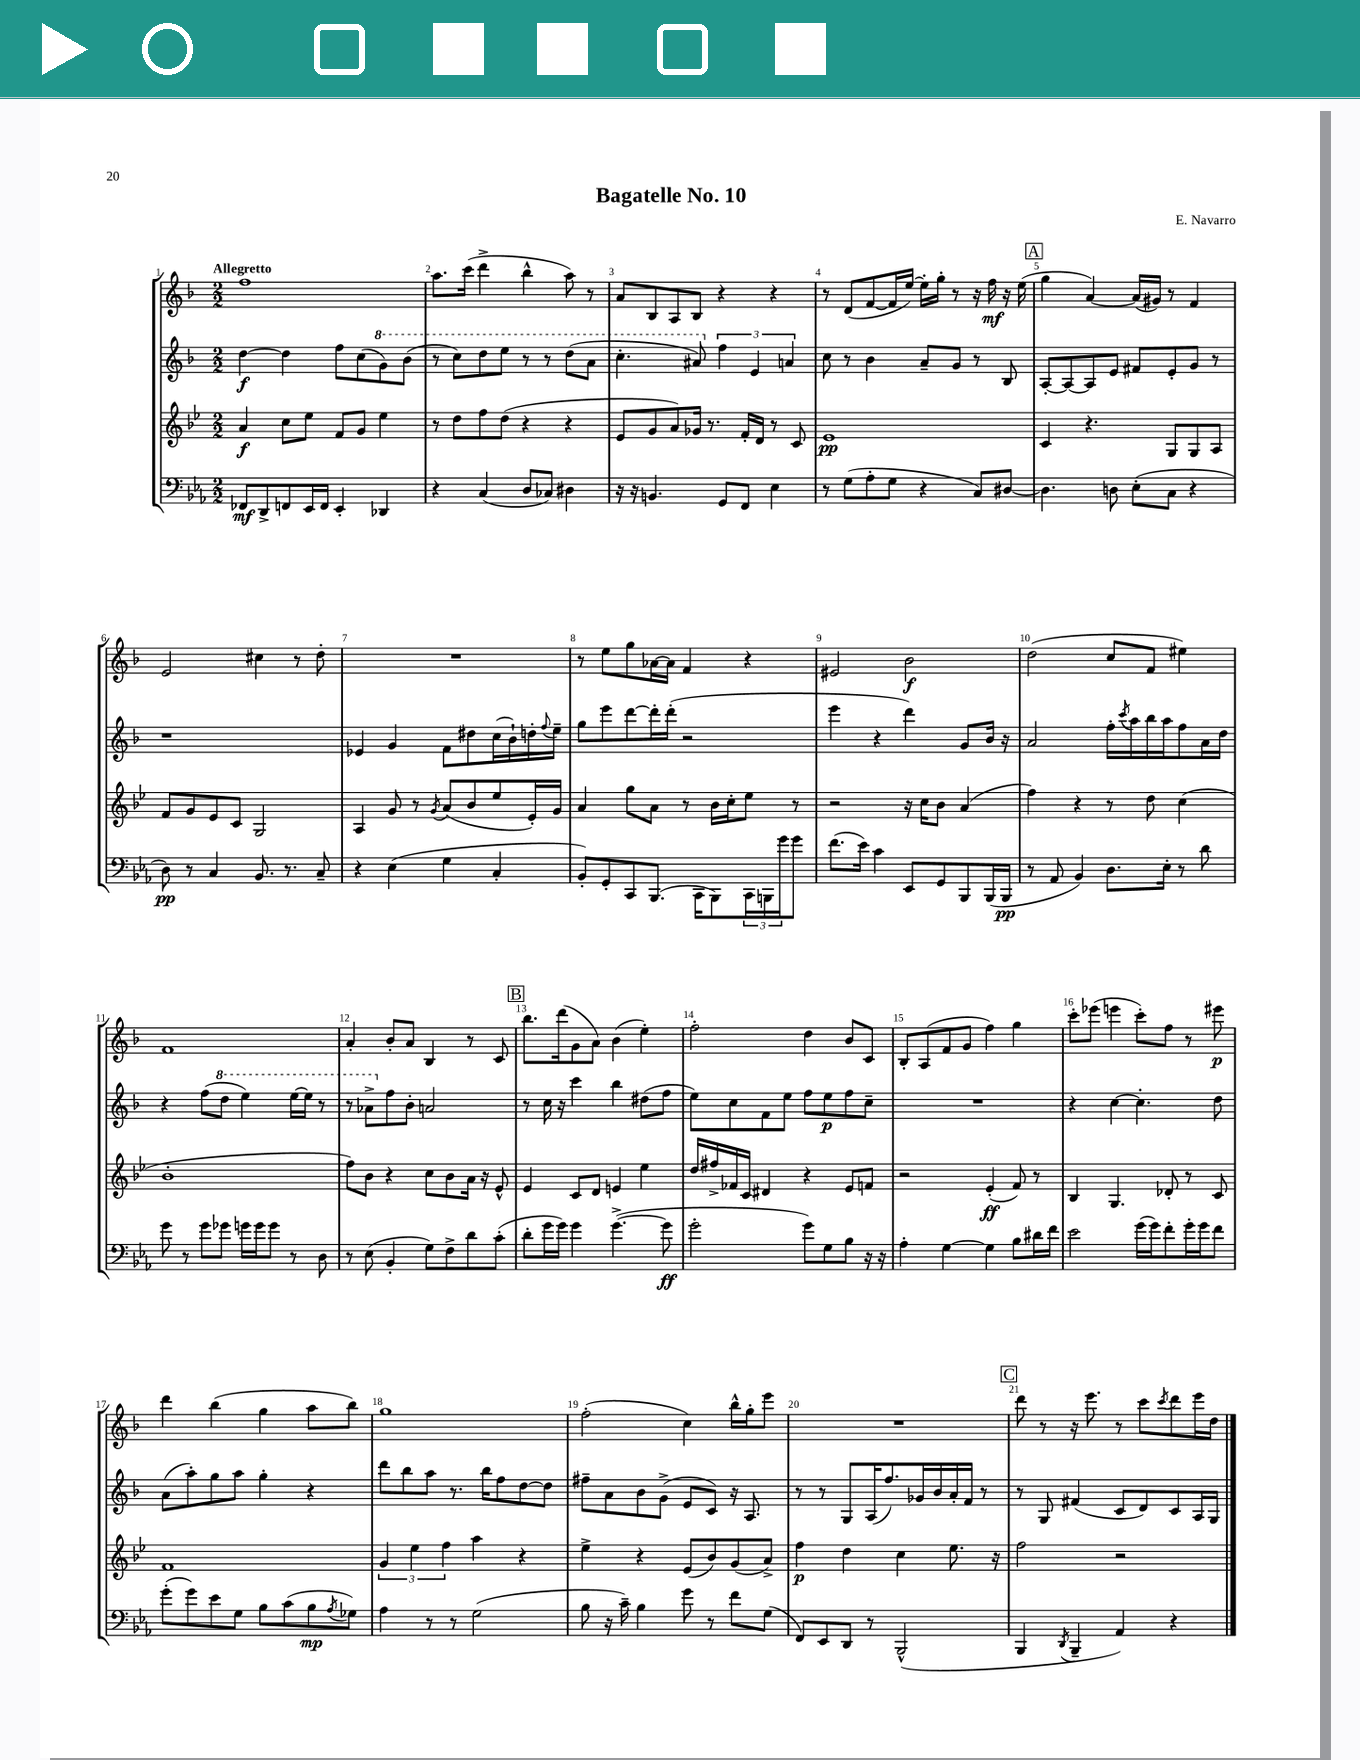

**kern	**dynam	**kern	**dynam	**kern	**dynam	**kern	**dynam
*part4	*part4	*part3	*part3	*part2	*part2	*part1	*part1
*staff4	*staff4	*staff3	*staff3	*staff2	*staff2	*staff1	*staff1
*clefF4	*	*clefG2	*	*clefG2	*	*clefG2	*
*k[b-e-a-]	*	*k[b-e-]	*	*k[b-]	*	*k[b-]	*
*M2/2	*	*M2/2	*	*M2/2	*	*M2/2	*
=1	=1	=1	=1	=1	=1	=1	=1
!	!	!	!	!	!	!LO:TX:a:B:t=Allegretto	!
8FF-X/L	mf	4a/	f	[4dd\	f	1ff	.
8DD^/	.	.	.	.	.	.	.
8FFn/	.	8cc\L	.	4dd\]	.	.	.
16EE-/L	.	8ee-\J	.	.	.	.	.
16FF/JJ	.	.	.	.	.	.	.
4EE-'/	.	8f/L	.	8ff\L	.	.	.
.	.	8g/J	.	(8cc\	.	.	.
*	*	*	*	*8va	*	*	*
4DD-X/	.	4ee-\	.	8gg\)	.	.	.
.	.	.	.	(8bb-\J	.	.	.
=2	=2	=2	=2	=2	=2	=2	=2
4r	.	8r	.	8r	.	8.aa\L	.
.	.	8dd\L	.	8ccc\L)	.	.	.
.	.	.	.	.	.	(16ccc\Jk	.
(4C/	.	8ff\	.	8ddd\	.	4ddd^\	.
.	.	(8dd\J	.	8eee\J	.	.	.
8D/L	.	4r	.	8r	.	4bb-^^\	.
8C-X/J)	.	.	.	8r	.	.	.
4D#X\	.	4r	.	(8ddd\L	.	8aa\)	.
.	.	.	.	8aa\J	.	8r	.
=3	=3	=3	=3	=3	=3	=3	=3
16r	.	8e-/L	.	4.ccc'\	.	8a/L	.
16r	.	.	.	.	.	.	.
4.BBn/	.	8g/	.	.	.	8B-/	.
.	.	8a/)	.	.	.	8A/	.
.	.	16g-X/Jk	.	8aa#X/)	.	8B-/J	.
.	.	8.r	.	.	.	.	.
*	*	*	*	*X8va	*	*	*
8GG/L	.	.	.	6ff\	.	4r	.
8FF/J	.	16f'/LL	.	.	.	.	.
.	.	.	.	6e/	.	.	.
.	.	16d/JJ	.	.	.	.	.
4E-\	.	8r	.	.	.	4r	.
.	.	.	.	6an/	.	.	.
.	.	8c/	.	.	.	.	.
=4	=4	=4	=4	=4	=4	=4	=4
8r	.	1e-	pp	8cc\	.	8r	.
(8G\L	.	.	.	8r	.	(8d/L	.
8A-'\	.	.	.	4b-\	.	[8f/	.
8G\J	.	.	.	.	.	16f/L]	.
.	.	.	.	.	.	[16ee/JJ)	.
4r	.	.	.	8a~/L	.	16ee'\LL]	.
.	.	.	.	.	.	16gg'\JJ	.
.	.	.	.	8g/J	.	8r	.
8C/L)	.	.	.	8r	.	16r	.
.	.	.	.	.	.	16ff\	mf
[8D#X/J	.	.	.	8B-/	.	16r	.
.	.	.	.	.	.	(16ee\	.
!!LO:REH:place=s1:t=A
=5	=5	=5	=5	=5	=5	=5	=5
4.D#\]	.	4c/	.	[8A'/L	.	4gg\	.
.	.	.	.	8A/_	.	.	.
.	.	4.r	.	8A/]	.	[4a/)	.
8Dn\	.	.	.	8e/J	.	.	.
(8E-'\L	.	.	.	8f#X/L	.	(16a/LL]	.
.	.	.	.	.	.	16g#X/JJ)	.
8C\J	.	8G/L	.	8e'/	.	8r	.
4r	.	8G/	.	8g/J	.	4f/	.
.	.	8A/J	.	8r	.	.	.
!!LO:LB:g=z
=6	=6	=6	=6	=6	=6	=6	=6
8D\)	pp	8f/L	.	1r	.	2e/	.
8r	.	8g/	.	.	.	.	.
4C/	.	8e-/	.	.	.	.	.
.	.	8c/J	.	.	.	.	.
8.BB-/	.	2G/	.	.	.	4cc#X\	.
8.r	.	.	.	.	.	.	.
.	.	.	.	.	.	8r	.
8C~/	.	.	.	.	.	8dd'\	.
=7	=7	=7	=7	=7	=7	=7	=7
4r	.	4A/	.	4e-X/	.	1r	.
(4E-\	.	8g/	.	4g/	.	.	.
.	.	8r	.	.	.	.	.
.	.	8qg/	.	.	.	.	.
4G\	.	(8a/L	.	8f\L	.	.	.
.	.	8b-/	.	8dd#X\	.	.	.
4C'/	.	8ee-/	.	(16cc\L	.	.	.
.	.	.	.	16b-`\)	.	.	.
.	.	16e-'/L)	.	16ddn'\	.	.	.
.	.	.	.	8qqff/	.	.	.
.	.	16g/JJ	.	16ee~\JJ	.	.	.
=8	=8	=8	=8	=8	=8	=8	=8
8BB-'/L)	.	4a/	.	8gg\L	.	8r	.
8GG'/	.	.	.	8eee\	.	8ee\L	.
8CC/	.	8gg\L	.	[8ddd\	.	8gg\	.
(8.BBB-/J	.	8a\J	.	16ddd'\L]	.	[16a-X\L	.
.	.	.	.	(16ddd'\JJ	.	16a-\JJ]	.
.	.	8r	.	2r	.	4f/	.
16CC\KL	.	.	.	.	.	.	.
8BBB-\)	.	16b-\LL	.	.	.	.	.
.	.	16cc'\J	.	.	.	.	.
24CC\L	.	8ee-\J	.	.	.	4r	.
24BBBn\	.	.	.	.	.	.	.
24g\J	.	.	.	.	.	.	.
8g\J	.	8r	.	.	.	.	.
=9	=9	=9	=9	=9	=9	=9	=9
(8.f\L	.	2r	.	4eee\	.	2e#X/	.
16e-\Jk)	.	.	.	.	.	.	.
4c\	.	.	.	4r	.	.	.
8EE-/L	.	16r	.	4ddd\)	.	2b-\	f
.	.	16cc\KL	.	.	.	.	.
8GG/	.	8b-\J	.	.	.	.	.
8BBB-/	.	(4a/	.	8g/L	.	.	.
(16BBB-/L	.	.	.	16b-/Jk	.	.	.
16BBB-/JJ	pp	.	.	16r	.	.	.
=10	=10	=10	=10	=10	=10	=10	=10
8r	.	4ff\)	.	2a/	.	(2dd\	.
8AA-/	.	.	.	.	.	.	.
4BB-/)	.	4r	.	.	.	.	.
8.D\L	.	8r	.	16ff'\LL	.	8cc/L	.
.	.	.	.	8qccc/	.	.	.
.	.	.	.	16aa\	.	.	.
.	.	8dd\	.	16bb-\	.	8f/J	.
16E-'\Jk	.	.	.	16aa\J	.	.	.
8r	.	(4cc\	.	8ff\	.	4ee#X\)	.
8d\	.	.	.	16a\L	.	.	.
.	.	.	.	16dd\JJ	.	.	.
!!LO:LB:g=z
=11	=11	=11	=11	=11	=11	=11	=11
8g\	.	1b-'	.	4r	.	1f	.
8r	.	.	.	.	.	.	.
8g\L	.	.	.	(8ff\L	.	.	.
*	*	*	*	*8va	*	*	*
8g-X\J	.	.	.	8ddd\J	.	.	.
16gn\LL	.	.	.	4eee\)	.	.	.
16g\J	.	.	.	.	.	.	.
8g\J	.	.	.	.	.	.	.
8r	.	.	.	[16eee\LL	.	.	.
.	.	.	.	16eee\JJ]	.	.	.
8D\	.	.	.	8r	.	.	.
=12	=12	=12	=12	=12	=12	=12	=12
8r	.	8ff\L)	.	8r	.	4a'/	.
(8E-\	.	8b-\J	.	8aa-X^\L	.	.	.
*	*	*	*	*X8va	*	*	*
4BB-'/	.	4r	.	8ff\	.	8b-'/L	.
.	.	.	.	8b-'\J	.	8a/J	.
8G\L)	.	8cc\L	.	2an/	.	4B-/	.
8F^\	.	8b-\	.	.	.	.	.
8d\	.	16a\Jk	.	.	.	8r	.
.	.	16r	.	.	.	.	.
(8c'\J	.	8e-^^/	.	.	.	8c/	.
!!LO:REH:place=s1:t=B
=13	=13	=13	=13	=13	=13	=13	=13
8d'\L	.	4e-/	.	8r	.	8.bb-\L	.
16g\L	.	.	.	16cc\	.	.	.
16g\JJ)	.	.	.	16r	.	(16ddd\k	.
4g\	.	8c/L	.	4ccc\	.	8g\	.
.	.	8d/J	.	.	.	8a\J)	.
([4.g^\	.	4en/	.	4bb-\	.	(4b-\	.
.	.	4ee-\	.	(8dd#X\L	.	4ee'\)	.
8g\]	ff	.	.	8ff\J	.	.	.
=14	=14	=14	=14	=14	=14	=14	=14
2g'\	.	16dd/LL	.	8ee\L)	.	2ff'\	.
.	.	16ff#X^/	.	.	.	.	.
.	.	16f-X/	.	8cc\	.	.	.
.	.	16c/JJ	.	.	.	.	.
.	.	4d#X/	.	8f\	.	.	.
.	.	.	.	8ee\J	.	.	.
8g\L)	.	4r	.	8ff\L	.	4dd\	.
8G\	.	.	.	8ee\	p	.	.
8B-\J	.	8e-/L	.	8ff\	.	8b-/L	.
16r	.	8fn/J	.	8cc~\J	.	8c/J	.
16r	.	.	.	.	.	.	.
=15	=15	=15	=15	=15	=15	=15	=15
4A-'\	.	2r	.	1r	.	8B-'/L	.
.	.	.	.	.	.	(8A/	.
[4G\	.	.	.	.	.	8f/	.
.	.	.	.	.	.	8g/J	.
4G\]	.	(4e-'/	ff	.	.	4ff\)	.
8B-\L	.	8f/)	.	.	.	4gg\	.
16d#X\L	.	8r	.	.	.	.	.
16f\JJ	.	.	.	.	.	.	.
=16	=16	=16	=16	=16	=16	=16	=16
2e-\	.	4B-/	.	4r	.	8ccc'\L	.
.	.	.	.	.	.	(8eee-X\J	.
.	.	4.G/	.	[4cc\	.	4eeen\	.
(16g\LL	.	.	.	4.cc'\]	.	8ccc'\L)	.
16g\J)	.	.	.	.	.	.	.
8f'\	.	8d-X'/	.	.	.	8ff\J	.
16g'\L	.	8r	.	.	.	8r	.
16g\J	.	.	.	.	.	.	.
8f\J	.	8c/	.	8dd\	.	8eee#X\	p
!!LO:LB:g=z
=17	=17	=17	=17	=17	=17	=17	=17
(8g'\L	.	1f	.	(8a\L	.	4ddd\	.
8g\)	.	.	.	8aa'\)	.	.	.
8e-\	.	.	.	8gg\	.	(4bb-\	.
8G\J	.	.	.	8aa\J	.	.	.
8B-\L	.	.	.	4gg'\	.	4gg\	.
(8c\	.	.	.	.	.	.	.
8B-\	mp	.	.	4r	.	8aa\L	.
8qA-/	.	.	.	.	.	.	.
8G-X\J)	.	.	.	.	.	8bb-\J)	.
=18	=18	=18	=18	=18	=18	=18	=18
4A-\	.	6g/	.	8ddd\L	.	1gg	.
.	.	.	.	8bb-\	.	.	.
.	.	6ee-\	.	.	.	.	.
8r	.	.	.	8aa\J	.	.	.
.	.	6ff\	.	.	.	.	.
8r	.	.	.	8.r	.	.	.
(2G\	.	4aa\	.	.	.	.	.
.	.	.	.	16bb-\KL	.	.	.
.	.	.	.	8ff\	.	.	.
.	.	4r	.	[8dd\	.	.	.
.	.	.	.	8dd\J]	.	.	.
=19	=19	=19	=19	=19	=19	=19	=19
8B-\	.	4ee-^\	.	8ff#X~\L	.	(2ff'\	.
16r	.	.	.	8a\	.	.	.
16c~\)	.	.	.	.	.	.	.
4B-\	.	4r	.	8b-\	.	.	.
.	.	.	.	(8g^\J	.	.	.
8g\	.	(8e-/L	.	8e/L	.	4cc\)	.
8r	.	8b-/)	.	8c/J)	.	.	.
8f\L	.	(8g/	.	16r	.	16bb-^^\LL	.
.	.	.	.	8.A/	.	16gg'\J	.
(8G\J	.	8a^/J)	.	.	.	8eee\J	.
=20	=20	=20	=20	=20	=20	=20	=20
8FF/L)	.	4ff\	p	8r	.	1r	.
8EE-/	.	.	.	8r	.	.	.
8DD/J	.	4dd\	.	8G/L	.	.	.
8r	.	.	.	(16A/K	.	.	.
.	.	.	.	8.ff/)	.	.	.
(2BBB-^^/	.	4cc\	.	.	.	.	.
.	.	.	.	16g-X/L	.	.	.
.	.	.	.	16b-/	.	.	.
.	.	8.ee-\	.	16a'/	.	.	.
.	.	.	.	16f/JJ	.	.	.
.	.	.	.	8r	.	.	.
.	.	16r	.	.	.	.	.
!!LO:REH:place=s1:t=C
=21	=21	=21	=21	=21	=21	=21	=21
4BBB-/	.	2ff\	.	8r	.	8ddd\	.
.	.	.	.	8G/	.	8r	.
8qDD/	.	.	.	.	.	.	.
4BBB-~/	.	.	.	(4f#X/	.	16r	.
.	.	.	.	.	.	8.eee\	.
4AA-/)	.	2r	.	8c/L	.	8r	.
.	.	.	.	8d/)	.	8ccc\L	.
.	.	.	.	.	.	8qccc/	.
4r	.	.	.	8c/	.	8ddd\	.
.	.	.	.	16A/L	.	16eee\L	.
.	.	.	.	16G/JJ	.	16dd\JJ	.
==	==	==	==	==	==	==	==
*-	*-	*-	*-	*-	*-	*-	*-
